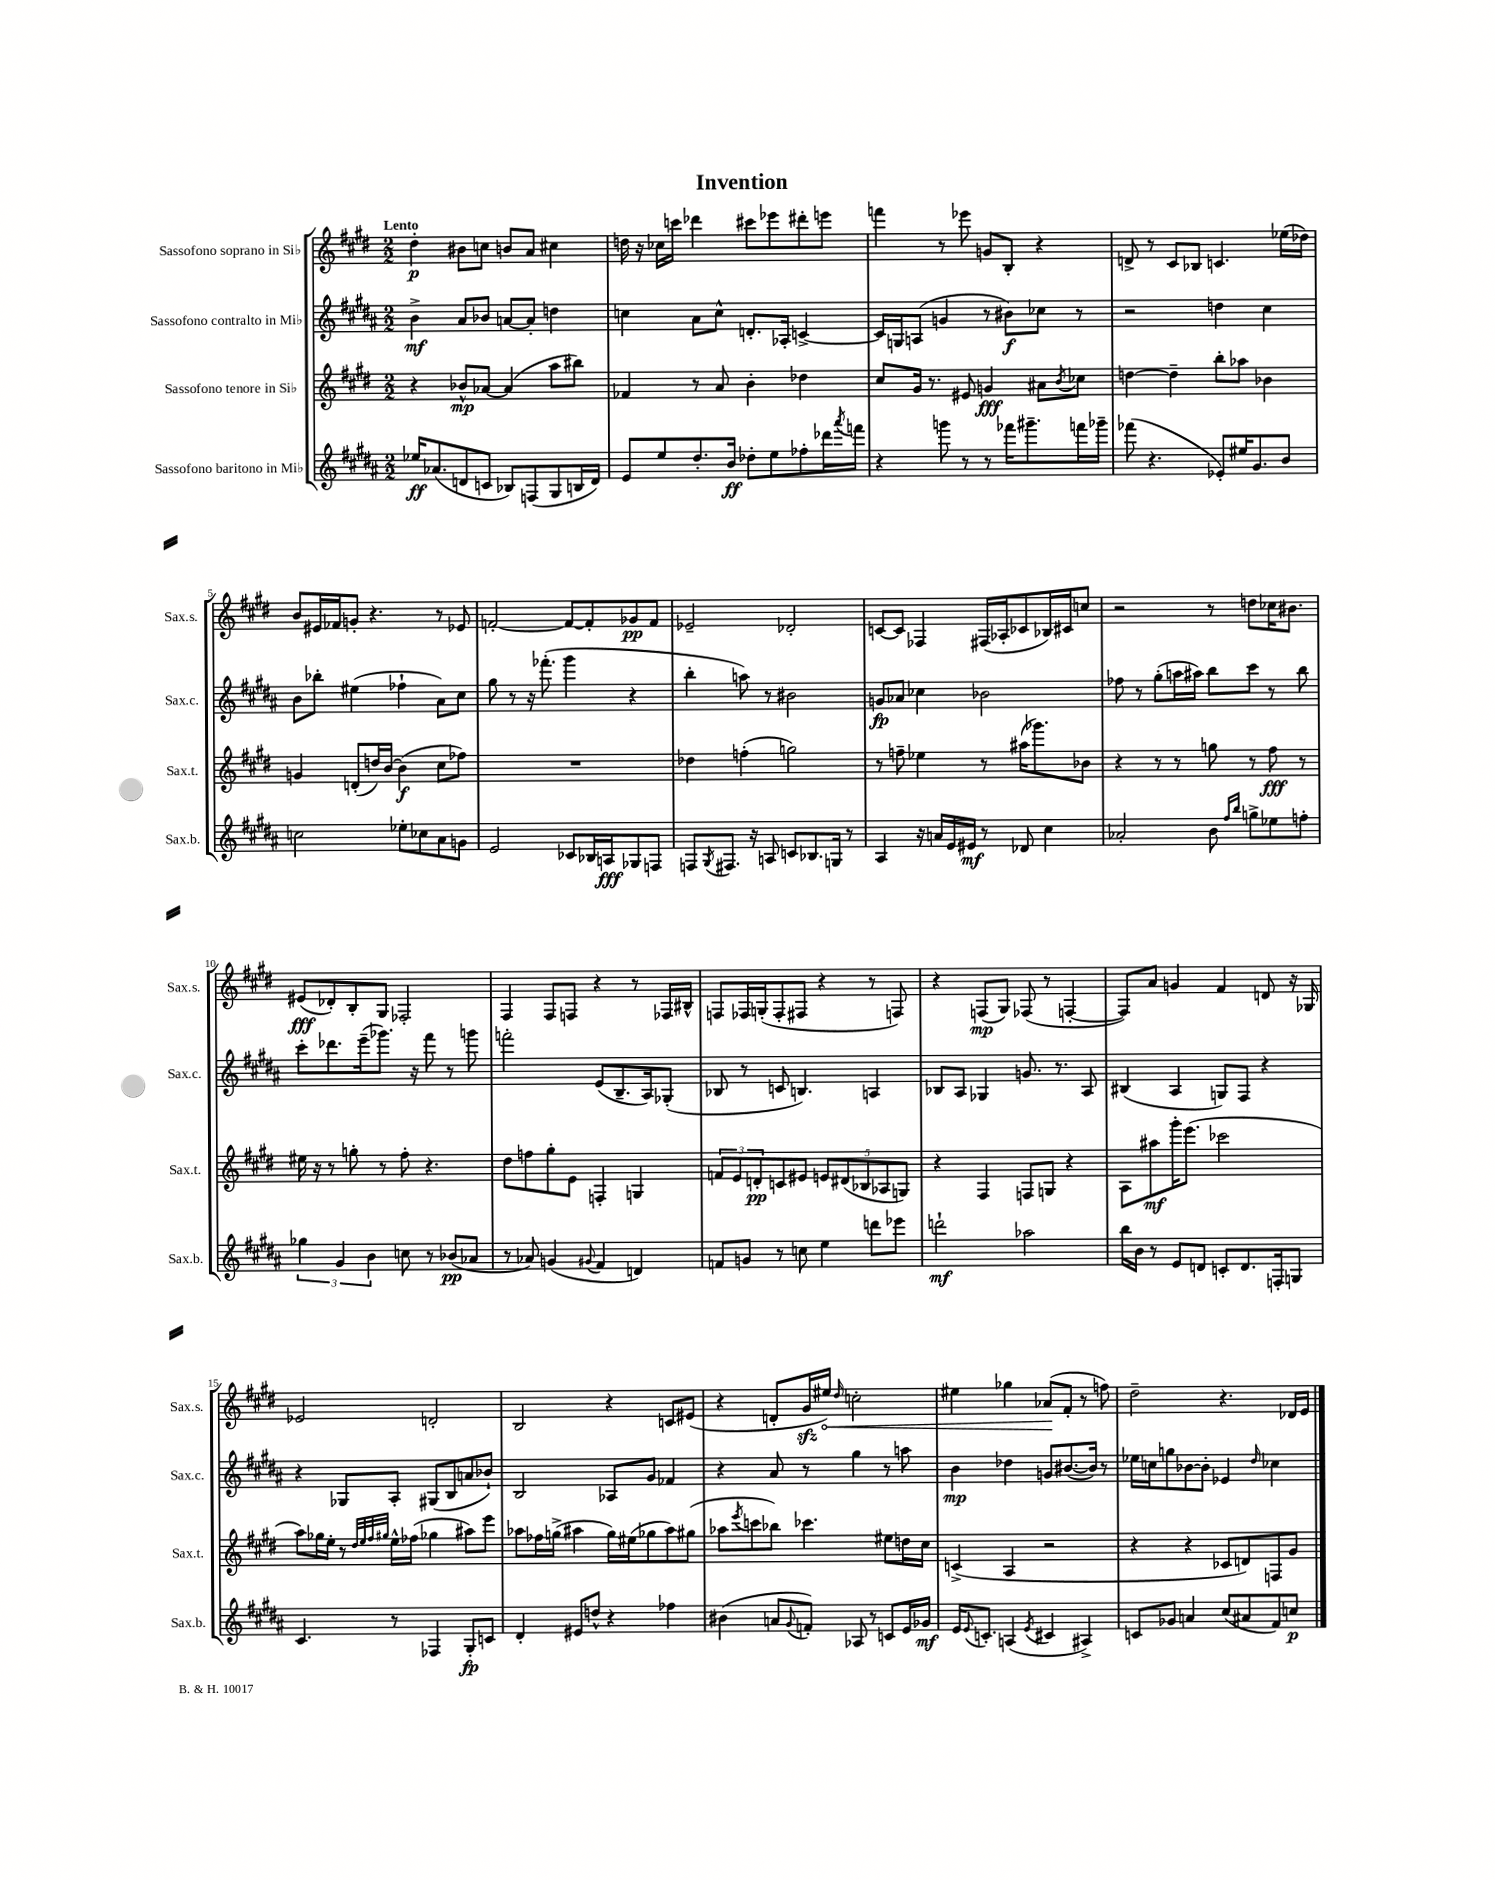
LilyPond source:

\header { title = "Invention" }
<<
\new StaffGroup <<
\new Staff = "s0" \with { instrumentName = "Sassofono soprano in Sib" shortInstrumentName = "Sax.s." } {
    \clef treble \key e \major \numericTimeSignature \time 2/2 \tempo "Lento"
    dis''4-.\p bis'8 c''8 b'8 a'8 cis''4 |
    d''16 r16 ces''16 c'''16 des'''4 cis'''8 ees'''8 dis'''8-. e'''8 |
    f'''4 r8 ees'''8 g'8 b8-. r4 |
    d'8-> r8 cis'8 bes8 c'4. ees''16( des''16) |
    b'8 eis'16 fes'16 g'8-. r4. r8 ees'8 |
    f'2~-. f'8~ f'8-. ges'8\pp f'8 |
    ees'2-- des'2-. |
    c'8~ c'8 fes4 fis16( aes16-. ces'8 bes16) cis'16 c''8 |
    r2 r8 d''8 ces''16 bis'8. |
    eis'8\fff( des'8-.) b8-. gis8 fes2-. |
    fis4 fis8 f8 r4 r8 fes16 bis16-^ |
    f8 fes16 g16-.( fes8-. fis8 r4 r8 f8) |
    r4 f8\mp( gis8) fes8( r8 f4~-. |
    f8) a'8 g'4 fis'4 d'8 r16 ges16 |
    ees'2 d'2-. |
    b2 r4 c'8 eis'8( |
    r4 d'8-. gis'16\sfz \once \override Hairpin.circled-tip = ##t eis''16\<) \grace { dis''16 } c''2-. |
    eis''4 ges''4 aes'8\!( fis'8-. r8 f''8) |
    dis''2-- r4. des'16 e'16 \bar "|." |
}
\new Staff = "s1" \with { instrumentName = "Sassofono contralto in Mib" shortInstrumentName = "Sax.c." } {
    \clef treble \key b \major \numericTimeSignature \time 2/2
    b'4->\mf ais'8 bes'8 a'8~ a'8-. d''4 |
    c''4 ais'8 c''8-^ d'8.-. aes16-. c'4~-> |
    c'16 g16 a8( g'4 r8 bis'8\f) ces''8 r8 |
    r2 d''4 cis''4 |
    b'8 bes''8-. eis''4( fes''4-! ais'8) cis''8 |
    gis''8 r8 r16 fes'''8.-.( gis'''4 r4 |
    b''4-. a''8) r8 bis'2 |
    g'8\fp aes'8 ces''4 bes'2 |
    fes''8 r8 gis''8-.( a''16 ais''16) b''8 cis'''8 r8 b''8 |
    cis'''8-. des'''8. e'''16--( ges'''8.) r16 fis'''8 r8 g'''8 |
    f'''2-. e'8( b8.-- ais16) ges8-.( |
    bes8 r8 c'8 b4.) a4 |
    bes8 ais8 ges4 g'8. r8. ais8 |
    bis4( ais4 g8) fis8 r4 |
    r4 ges8 ais8-. gis8( b8 a'8 bes'8-!) |
    b2 aes8 gis'8 fes'4 |
    r4 ais'8 r8 gis''4 r8 a''8 |
    b'4\mp des''4 g'8 bis'8.~( bis'16) r8 |
    ees''16 c''16 g''8 bes'8~ bes'8-. ees'4 \grace { dis''16 } ces''4 \bar "|." |
}
\new Staff = "s2" \with { instrumentName = "Sassofono tenore in Sib" shortInstrumentName = "Sax.t." } {
    \clef treble \key e \major \numericTimeSignature \time 2/2
    r4 bes'8-^\mp aes'8~ aes'4( a''8 bis''8) |
    fes'4 r8 a'8 b'4-. des''4 |
    cis''8 gis'16 r8. eis'8 g'4\fff ais'8 \acciaccatura { b'8 } ces''8 |
    d''4~ d''4-- b''8-. aes''8 bes'4 |
    g'4 d'8-.( d''16) b'16~ b'4\f( cis''8 fes''8) |
    R1 |
    des''4 f''4-.( g''2) |
    r8 f''8-- ees''4 r8 ais''16( ges'''8.) bes'8 |
    r4 r8 r8 g''8 r8 fis''8\fff r8 |
    eis''16 r16 r8 g''8-. r8 fis''8-. r4. |
    dis''8 f''8 gis''8-. e'8 f4-. g4 |
    \tuplet 3/2 { f'8 e'8 d'8-.\pp } c'8 eis'8 \tuplet 5/4 { e'8 dis'8( bes8 aes8 g8) } |
    r4 fis4 f8 g8 r4 |
    a8 ais''8\mf gis'''16-. e'''8.( ces'''2 |
    a''8) ges''16 e''16-. r8 \grace { dis''32 e''32 fis''32 gis''32 } e''16-^ fes''16( ges''4 ais''8) e'''8 |
    aes''8 fes''16 g''16->( ais''4 g''16) eis''16( ges''8 ais''8) gis''8( |
    aes''8 \acciaccatura { e'''8 } c'''8 bes''8) ces'''4. eis''8 d''16 cis''16 |
    c'4->( a4 r2 |
    r4 r4 ces'8 d'8) f8 gis'8 \bar "|." |
}
\new Staff = "s3" \with { instrumentName = "Sassofono baritono in Mib" shortInstrumentName = "Sax.b." } {
    \clef treble \key b \major \numericTimeSignature \time 2/2
    ees''16\ff aes'8.( d'8 c'8 bes8) f8( gis8 b16 d'16) |
    e'8 e''8 dis''8.-. b'16\ff des''8-. e''8 fes''8-. des'''16 \acciaccatura { ais'''8 } f'''16 |
    r4 g'''8 r8 r8 fes'''16 gis'''8.-- f'''16 ges'''16-- |
    fes'''8( r4. ees'8-.) eis''16 gis'8. b'8 |
    c''2 ees''8-. ces''8 ais'8 g'8 |
    e'2 ces'8 bes16 a16\fff ges8 f8 |
    f8 \acciaccatura { gis8 } fis8. r16 a8 c'8 bes8. g16 r8 |
    ais4 r16 a'16 e'16 eis'16\mf r8 des'8 cis''4 |
    aes'2-. b'8 \grace { fis''16 b''16 } g''8-> ees''8 f''8-. |
    \tuplet 3/2 { ges''4 gis'4 b'4 } c''8 r8 bes'8\pp( aes'8 |
    r8 aes'8) g'4( \appoggiatura { gis'8 } fis'4 d'4) |
    f'8 g'8 r8 c''8 e''4 d'''8 ees'''8 |
    d'''2-!\mf aes''2 |
    b''16 b'16 r8 e'8 d'8 c'8-. d'8. f16-. g8 |
    cis'4. r8 fes4 gis8-.\fp c'8 |
    dis'4-. eis'8 d''8-^ r4 fes''4 |
    bis'4( a'8 \appoggiatura { gis'8 } f'8-.) aes8 r8 c'8 e'16 ges'16\mf |
    e'16 \appoggiatura { e'8 } c'8.-. a4( \acciaccatura { e'8 } cis'4 ais4->) |
    c'8 ges'8 a'4 cis''8( ais'8 fis'8) c''8\p \bar "|." |
}
>>
>>
